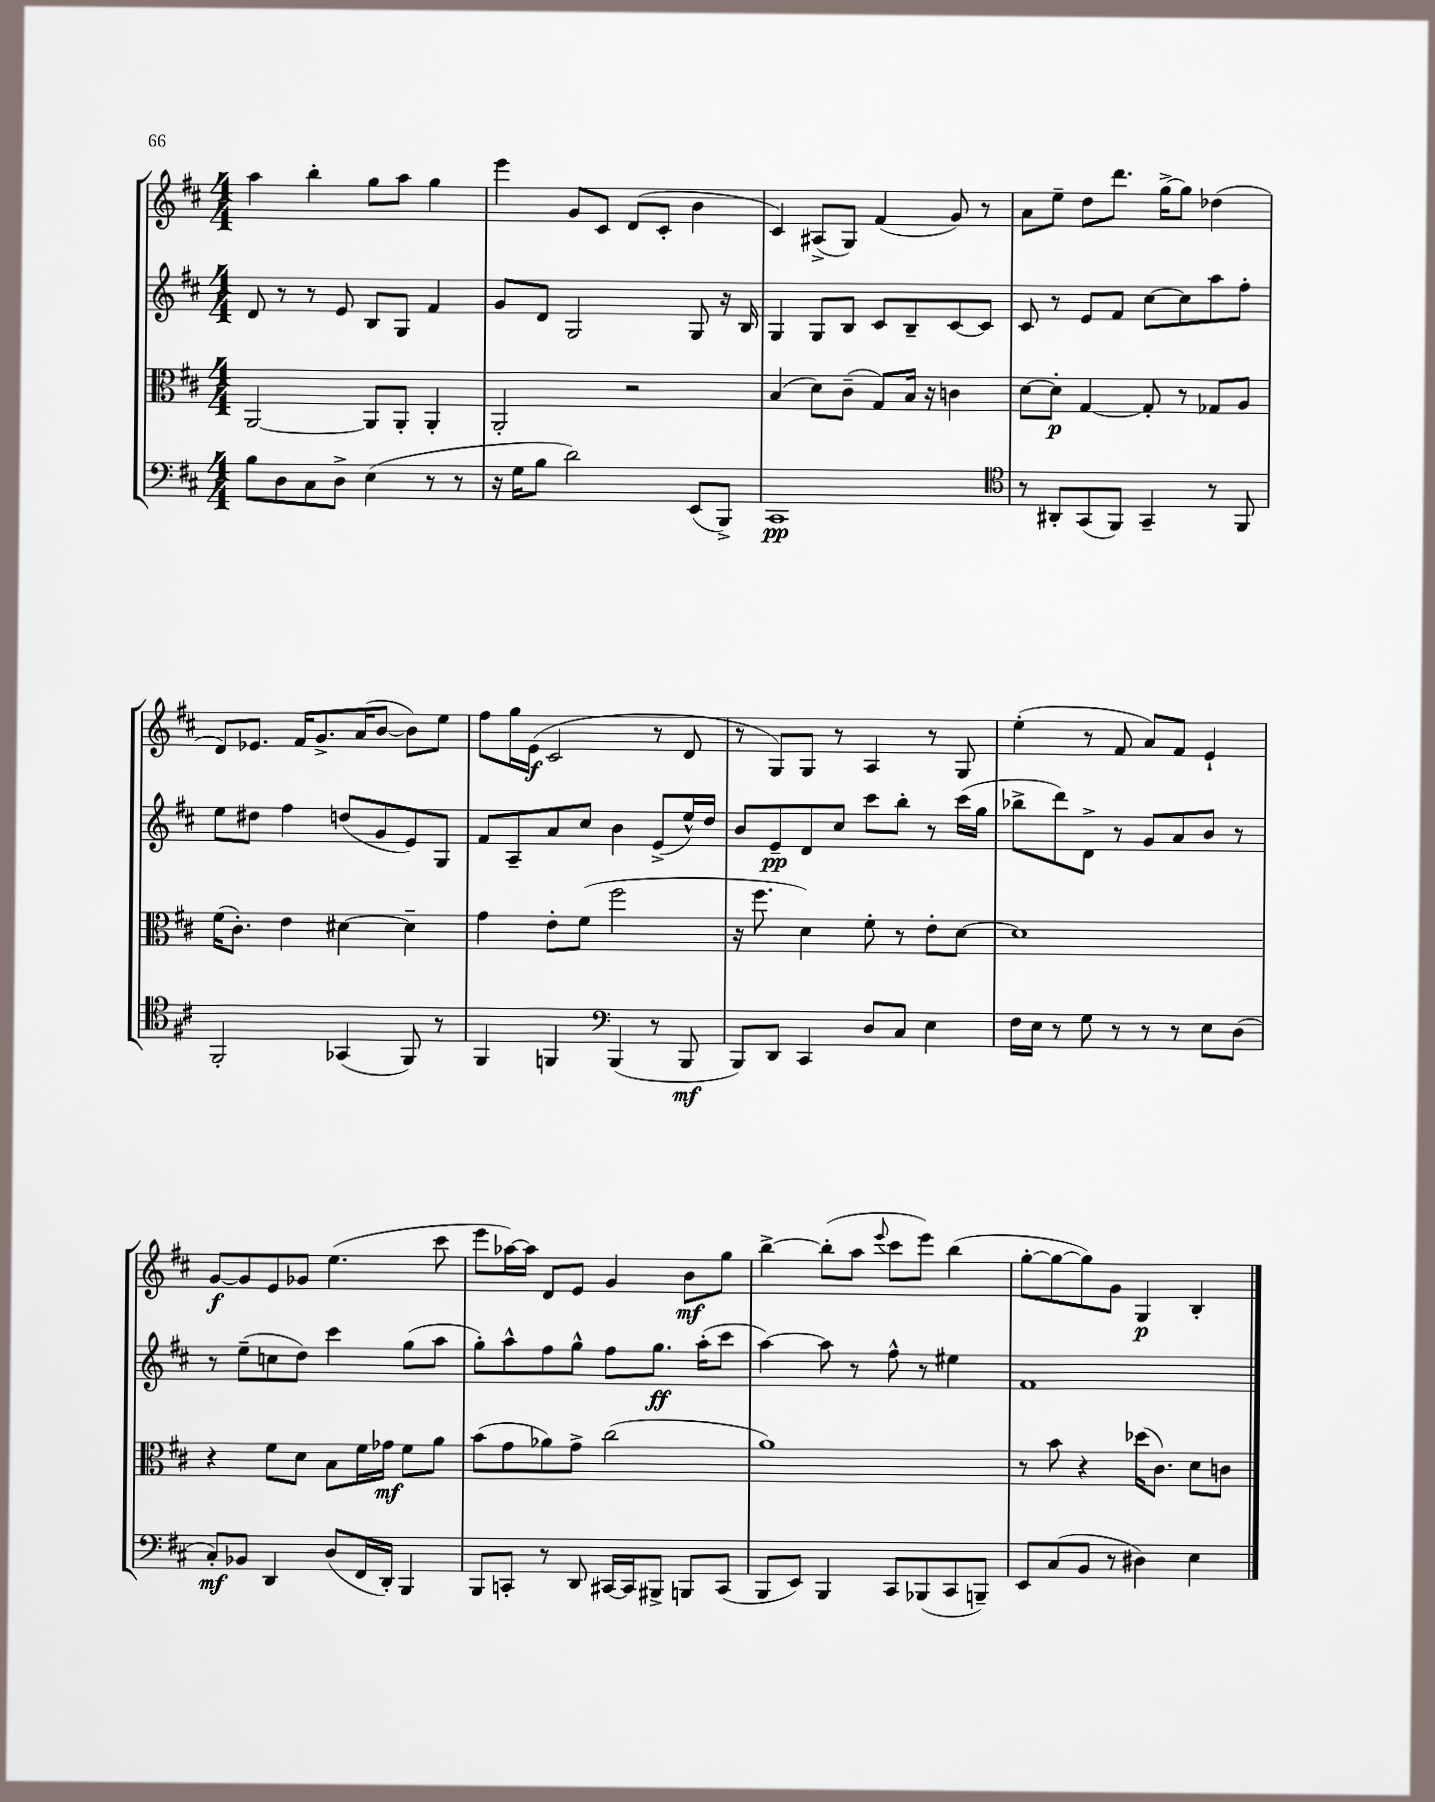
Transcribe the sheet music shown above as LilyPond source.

<<
\new StaffGroup <<
\new Staff = "s0" {
    \clef treble \key d \major \numericTimeSignature \time 4/4
    a''4 b''4-. g''8 a''8 g''4 |
    e'''4 g'8 cis'8 d'8( cis'8-. b'4 |
    cis'4) ais8->( g8) fis'4( g'8) r8 |
    a'8 e''8-- d''8 d'''8. g''16~-> g''8 des''4( |
    d'8) ees'8. fis'16 g'8.-> a'16( b'8~ b'8) e''8 |
    fis''8 g''16 e'16\f( cis'2 r8 d'8 |
    r8 g8) g8 r8 a4 r8 g8 |
    e''4-.( r8 fis'8 a'8) fis'8 e'4-! |
    g'8~\f g'8 e'8 ges'8 e''4.( cis'''8 |
    e'''8 aes''16~) aes''16 d'8 e'8 g'4 b'8\mf g''8 |
    b''4~-> b''8-.( a''8 \appoggiatura { e'''8 } cis'''8 e'''8) b''4( |
    g''8~-. g''8~ g''8) g'8 g4\p b4-. \bar "|." |
}
\new Staff = "s1" {
    \clef treble \key d \major \numericTimeSignature \time 4/4
    d'8 r8 r8 e'8 b8 g8 fis'4 |
    g'8 d'8 g2 g8 r16 b16 |
    g4 g8 b8 cis'8 b8-- cis'8~ cis'8 |
    cis'8 r8 e'8 fis'8 cis''8~ cis''8 a''8 fis''8-. |
    e''8 dis''8 fis''4 d''8( g'8 e'8) g8 |
    fis'8 a8-- a'8 cis''8 b'4 e'8->( e''16-^) d''16 |
    b'8 e'8--\pp d'8 cis''8 cis'''8 b''8-. r8 cis'''16( g''16 |
    bes''8-> d'''8) d'8-> r8 g'8 a'8 b'8 r8 |
    r8 e''8--( c''8 d''8) cis'''4 g''8( a''8 |
    g''8-.) a''8-^ fis''8 g''8-^ fis''8 g''8.\ff a''16-.( cis'''8 |
    a''4~) a''8 r8 fis''8-^ r8 eis''4 |
    fis'1 \bar "|." |
}
\new Staff = "s2" {
    \clef alto \key d \major \numericTimeSignature \time 4/4
    a,2~ a,8 a,8-. a,4-. |
    a,2-. r2 |
    b4( d'8) cis'8--( g8) b16 r16 c'4 |
    d'8~ d'8-.\p g4~ g8-. r8 ges8 a8 |
    fis'16( cis'8.-.) e'4 dis'4~ dis'4-- |
    g'4 e'8-. fis'8( fis''2 |
    r16 fis''8. d'4) fis'8-. r8 e'8-. d'8~ |
    d'1 |
    r4 fis'8 d'8 b8 fis'16 ges'16\mf fis'8 a'8 |
    b'8( g'8 aes'8) g'8-> cis''2( |
    a'1) |
    r8 b'8 r4 des''16( cis'8.) d'8 c'8 \bar "|." |
}
\new Staff = "s3" {
    \clef bass \key d \major \numericTimeSignature \time 4/4
    b8 d8 cis8 d8-> e4( r8 r8 |
    r16 g16 b8 d'2) e,8( b,,8->) |
    cis,1\pp |
    \clef tenor r8 ais,8-. g,8( fis,8) g,4-- r8 fis,8 |
    fis,2-. ges,4( fis,8) r8 |
    fis,4 f,4 \clef bass b,,4( r8 b,,8\mf |
    b,,8) d,8 cis,4 d8 cis8 e4 |
    fis16 e16 r8 g8 r8 r8 r8 e8 d8( |
    cis8-.\mf) bes,8 d,4 d8( fis,16 d,16-.) b,,4 |
    b,,8 c,8-. r8 d,8 cis,16~ cis,16 bis,,8-> b,,8 cis,8( |
    b,,8 e,8) b,,4 cis,8 bes,,8( cis,8 b,,8--) |
    e,8 cis8( b,8 r8 dis4) e4 \bar "|." |
}
>>
>>
\layout { \context { \Score \remove "Bar_number_engraver" } }
